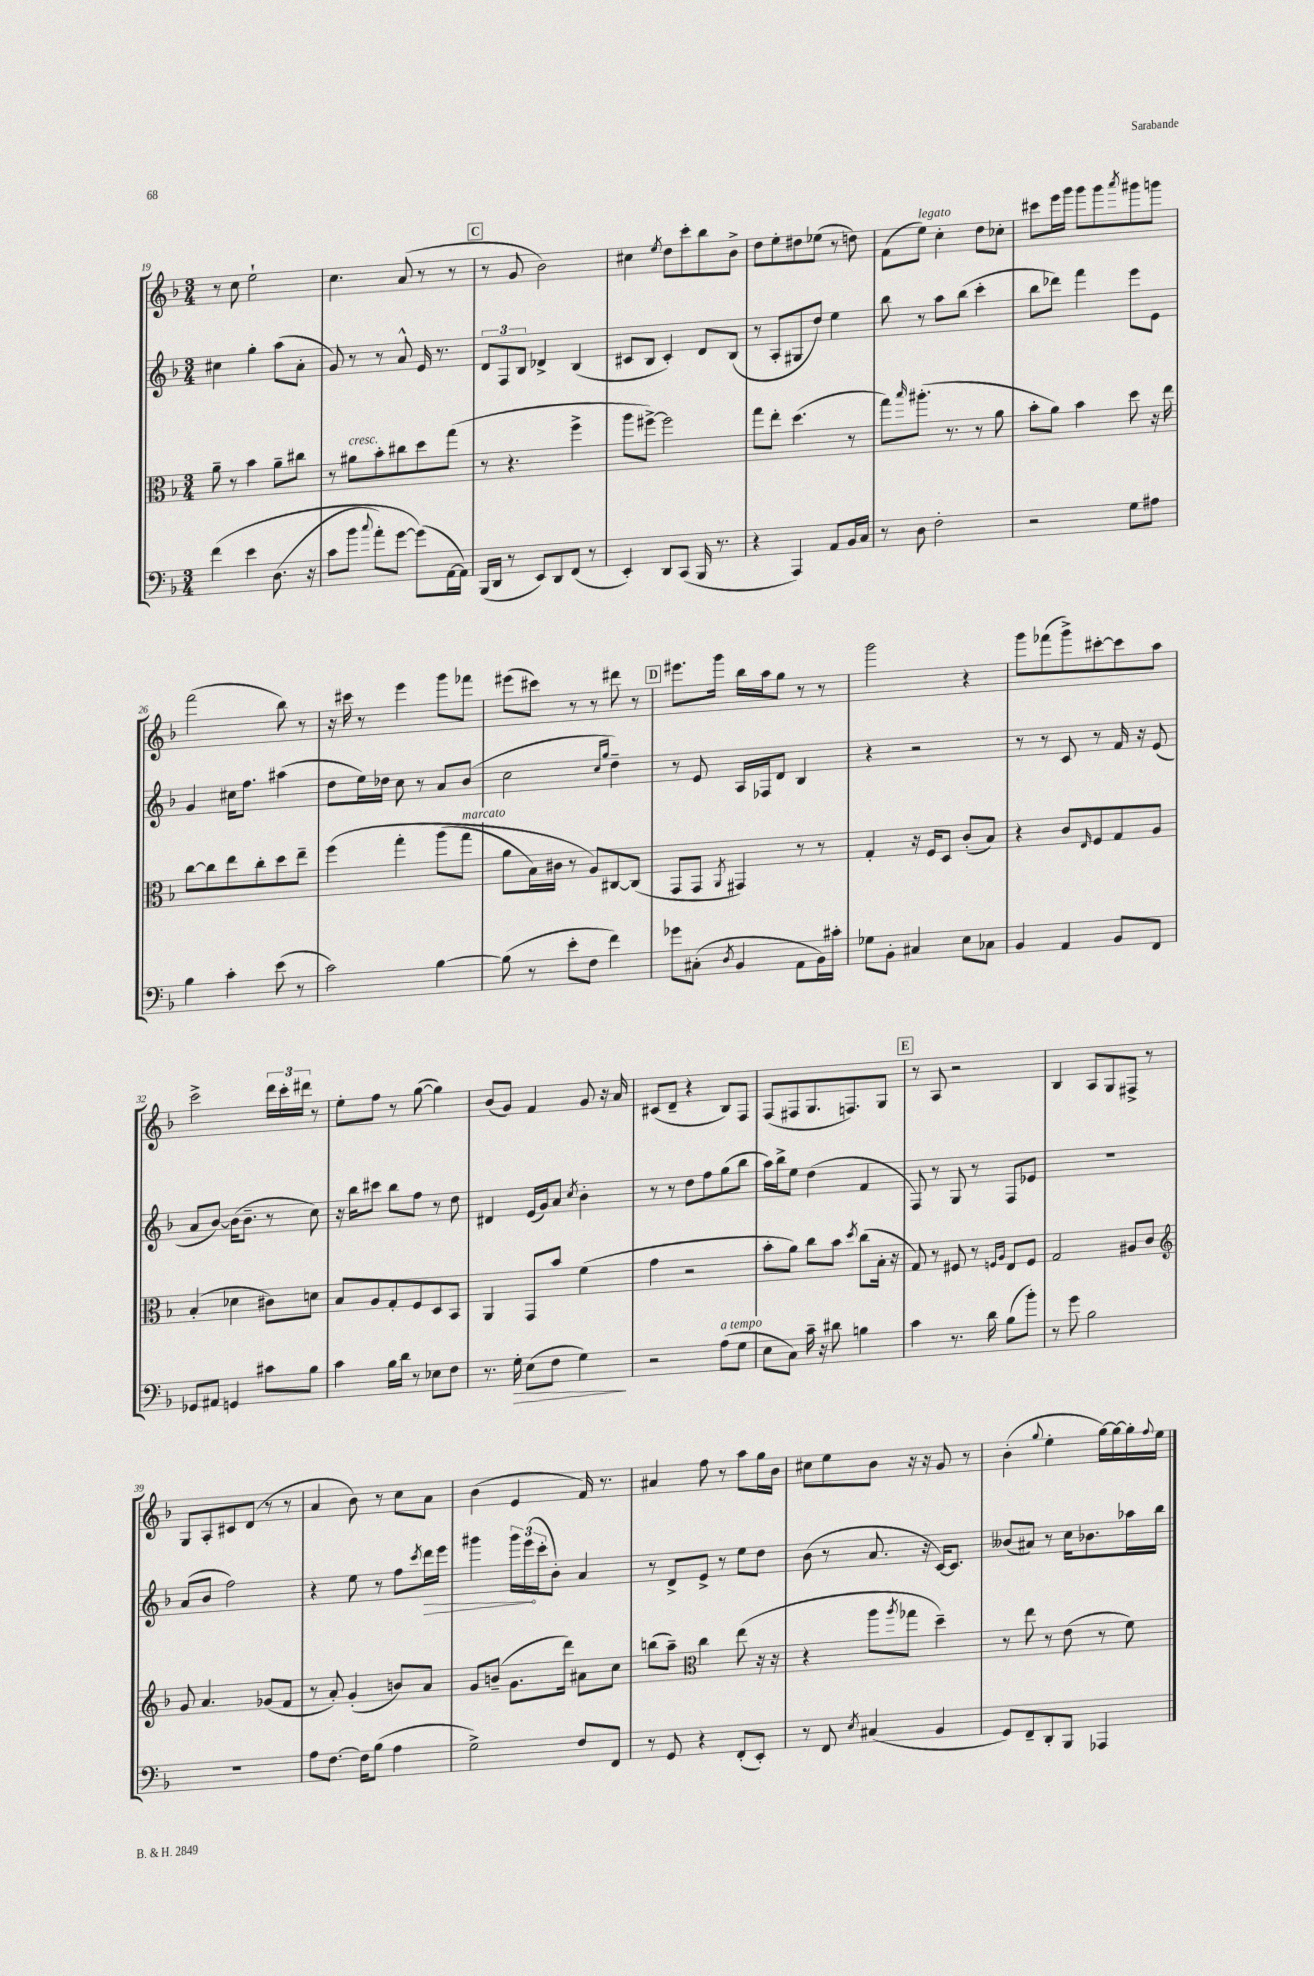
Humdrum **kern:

**kern	**dynam	**kern	**kern	**dynam	**kern
*part4	*part4	*part3	*part2	*part2	*part1
*staff4	*staff4	*staff3	*staff2	*staff2	*staff1
*clefF4	*	*clefC3	*clefG2	*	*clefG2
*k[b-]	*	*k[b-]	*k[b-]	*	*k[b-]
*M3/4	*	*M3/4	*M3/4	*	*M3/4
=19	=19	=19	=19	=19	=19
(4f\	.	8a~\	4cc#X\	.	8r
.	.	8r	.	.	8cc\
4e\	.	4b-\	4gg'\	.	2ee`\
(8.D\	.	8a~\L	(8aa\L	.	.
.	.	8cc#X\J	8a'\J	.	.
16r	.	.	.	.	.
=20	=20	=20	=20	=20	=20
8c\L	.	8r	8g/)	.	4.cc\
!	!	!LO:TX:a:i:t=cresc.	!	!	!
8b-\J	.	8a#X\L	8r	.	.
8qqcc/	.	.	.	.	.
8a'\L)	.	8b-'\	8r	.	.
[8g\J	.	8cc#X\	8a^^/	.	(8a/
(8g\L])	.	8dd\	16e/	.	8r
.	.	.	8.r	.	.
[16AA\L	.	(8gg\J	.	.	8r
16AA\JJ])	.	.	.	.	.
!!LO:REH:place=s1:t=C
=21	=21	=21	=21	=21	=21
(16BBB-/LL	.	8r	12d/L	.	8r
16DD/JJ	.	.	.	.	.
.	.	.	12F/	.	.
8r	.	4.r	.	.	8g/
.	.	.	12B-/J	.	.
8EE/L)	.	.	4d-X^/	.	2b-\)
8DD/	.	.	.	.	.
(8FF/J	.	4ff^\	(4B-/	.	.
8r	.	.	.	.	.
=22	=22	=22	=22	=22	=22
4EE'/)	.	8aa\L	8c#X/L	.	4cc#X\
.	.	[8ff#X^\J)	8B-/J	.	.
.	.	.	.	.	8qee/
8DD/L	.	2ff#\]	4c#'/)	.	8dd\L
(8CC/J	.	.	.	.	8ccc'\
16BBB-/	.	.	8d/L	.	8bb-\
8.r	.	.	.	.	.
.	.	.	(8B-/J	.	8b-^\J
=23	=23	=23	=23	=23	=23
4r	.	8gg\L	8r	.	8dd\L
.	.	8ee'\J	8A'/L	.	8ee'\
4AAA/)	.	(4.dd\	8G#X/	.	8dd#X\
.	.	.	8dd/J)	.	(8ee-X\J
8AA/L	.	.	4ee\	.	8r
16BB-/L	.	8r	.	.	8ddn\)
16C/JJ	.	.	.	.	.
=24	=24	=24	=24	=24	=24
8r	.	8gg\L)	8bb-\	.	(8f\L
.	.	16qqbb-/	.	.	.
!	!	!	!	!	!LO:TX:a:i:t=legato
8D\	.	(8.aa#X'\J	8r	.	8ee\J)
2F'\	.	.	8aa\L	.	4cc'\
.	.	8.r	.	.	.
.	.	.	(8bb-\J	.	.
.	.	8r	4ccc'\	.	8dd\L
.	.	8a\	.	.	8cc-X'\J
=25	=25	=25	=25	=25	=25
2r	.	8b-'\L	8bb-\L	.	8ccc#X\L
.	.	8a\J)	8ddd-X\J)	.	16eee\L
.	.	.	.	.	16ggg\JJ
.	.	4b-\	4fff\	.	8ggg\L
.	.	.	.	.	8ggg\
.	.	.	.	.	8qaaa/
8G\L	.	8dd\	8eee\L	.	8ggg#X\
8A#X\J	.	16r	8e\J	.	8gggn\J
.	.	16ee\	.	.	.
!!LO:LB:g=z
=26	=26	=26	=26	=26	=26
4B-\	.	[8cc\L	4g/	.	(2fff\
.	.	8cc\]	.	.	.
4c'\	.	8ee\	16cc#X\KL	.	.
.	.	.	8.ff\J	.	.
.	.	8cc'\	.	.	.
(8e\	.	8dd\	(4aa#X\	.	8bb-\)
8r	.	8ee~\J	.	.	8r
=27	=27	=27	=27	=27	=27
2c\)	.	(4ff\	8dd\L	.	16r
.	.	.	.	.	16ccc#X\
.	.	.	16ee\L)	.	8r
.	.	.	16dd-X\JJ	.	.
.	.	4gg'\	8cc\	.	4eee\
.	.	.	8r	.	.
[4B-\	.	(8aa\L	8a/L	.	8ggg\L
!	!	!LO:TX:a:i:t=marcato	!	!	!
.	.	8gg\J	(8b-/J	.	8fff-X\J
=28	=28	=28	=28	=28	=28
(8B-\]	.	8a\L	2cc\	.	(8eee#X\L
8r	.	16B-\L)	.	.	8ccc#X\J)
.	.	16c#X\JJ	.	.	.
8e'\L	.	8r	.	.	8r
8F\J	.	8A/L)	.	.	8r
.	.	.	16qqcc/LL	.	.
.	.	.	16qqgg/JJ	.	.
4f\)	.	[8C#X/	4dd~\)	.	8ddd#X\
.	.	(8C#/J]	.	.	8r
!!LO:REH:place=s1:t=D
=29	=29	=29	=29	=29	=29
8g-X\L	.	8GG/L	8r	.	8.eee#X\L
(8C#X'\J	.	8GG/J	8e/	.	.
.	.	.	.	.	16ggg\Jk
8qD/	.	8qAA/	.	.	.
4BB-/	.	4GG#X/)	16A/LL	.	16bb-\LL
.	.	.	16F-X/J	.	16aa\J
.	.	.	8d/J	.	8gg\J
8AA\L	.	8r	4B-/	.	8r
16BB-\L)	.	8r	.	.	8r
16c#X'\JJ	.	.	.	.	.
=30	=30	=30	=30	=30	=30
8G-X\L	.	4G'/	4r	.	2ggg\
8BB-'\J	.	.	.	.	.
4C#X/	.	16r	2r	.	.
.	.	16F/KL	.	.	.
.	.	8D/J	.	.	.
8E\L	.	(8c'/L	.	.	4r
8C-X\J	.	8B-/J)	.	.	.
=31	=31	=31	=31	=31	=31
4BB-/	.	4r	8r	.	8ggg\L
.	.	.	8r	.	(8fff-X\
4AA/	.	8c/L	8c/	.	8ggg^\)
.	.	16qqE/	.	.	.
.	.	8F/	8r	.	[8ccc#X'\
8BB-/L	.	8G/	16f/	.	8ccc#\]
.	.	.	16r	.	.
8FF/J	.	8A/J	(8e/	.	8aa\J
!!LO:LB:g=z
=32	=32	=32	=32	=32	=32
8GG-X/L	.	(4B-'/	8a/L	.	2ccc^\
8AA#X/J	.	.	[8b-/J)	.	.
4GGn/	.	4d-X\	(16b-\KL]	.	.
.	.	.	8.b-~\J	.	.
8c#X\L	.	8c#X\L)	8r	.	24ddd\LL
.	.	.	.	.	24ccc'\
.	.	.	.	.	24ddd#X\JJ
8B-\J	.	8dn\J	8cc\)	.	8r
=33	=33	=33	=33	=33	=33
4c\	.	8B-/L	16r	.	8ee'\L
.	.	.	16bb-\KL	.	.
.	.	8A/	8ccc#X\J	.	8ff\J
16B-\LL	.	8G'/	8bb-\L	.	8r
16d\JJ	.	.	.	.	.
8r	.	8F/	8ff\J	.	([8gg\
8E-X\L	.	8D/	8r	.	4gg\])
8F\J	.	8BB-/J	8dd\	.	.
=34	=34	=34	=34	=34	=34
8.r	.	4AA/	4d#X/	.	(8b-/L
.	.	.	.	.	8g/J)
!	!LO:HP:b	!	!	!	!
16G'\	>	.	.	.	.
(8E\L	.	8GG/L	(16e/LL	.	4f/
.	.	.	16g/J)	.	.
8F\J	.	8b-/J	8a/J	.	.
.	.	.	8qcc/	.	.
4G\)	.	(4f\	4b-'\	.	8g/
.	.	.	.	.	16r
.	.	.	.	.	16a/
.	]	.	.	.	.
=35	=35	=35	=35	=35	=35
2r	.	4g\	8r	.	(8c#X/L
.	.	.	8r	.	8d~/J
.	.	2r	8dd\L	.	4r
.	.	.	8ff\	.	.
!LO:TX:a:i:t=a tempo	!	!	!	!	!
(8A\L	.	.	(8gg\	.	8B-/L)
8G\J	.	.	8bb-\J	.	8F/J
=36	=36	=36	=36	=36	=36
8E\L	.	8b-'\L	16aa\LL)	.	(8F/L
.	.	.	16bb-^\J	.	.
8C\J)	.	8a\J)	8ee\J	.	8F#X/
16c~\	.	8cc\L	(4dd\	.	8.G/
16r	.	.	.	.	.
8d#X\	.	8b-\J	.	.	.
.	.	.	.	.	8.Fn/)
.	.	8qdd/	.	.	.
4Bn\	.	(8cc\L	4f/	.	.
.	.	16B-'\Jk	.	.	8G/J
.	.	16r	.	.	.
!!LO:REH:place=s1:t=E
=37	=37	=37	=37	=37	=37
4c\	.	8G/)	8F/)	.	8r
.	.	8r	8r	.	8A/
8.r	.	8F#X/	8G/	.	2r
.	.	8r	8r	.	.
16d\	.	.	.	.	.
.	.	16qqFn/LL	.	.	.
.	.	16qqA/JJ	.	.	.
(8B-\L	.	8E/L	8F/L	.	.
8b-'\J)	.	8F/J	8e-X/J	.	.
=38	=38	=38	=38	=38	=38
8r	.	2G/	2.r	.	4B-/
8g\	.	.	.	.	.
2B-\	.	.	.	.	8A/L
.	.	.	.	.	8G/
.	.	8A#X/L	.	.	8F#X^/J
.	.	8c/J	.	.	8r
!!LO:LB:g=z
=39	=39	=39	=39	=39	=39
*	*	*clefG2	*	*	*
2.r	.	8g/	(8a/L	.	8G/L
.	.	4.a/	8b-/J	.	8A'/
.	.	.	2ff\)	.	8c#X/
.	.	.	.	.	(8d/J
.	.	(8g-X/L	.	.	8r
.	.	8f/J	.	.	8r
=40	=40	=40	=40	=40	=40
8A\L	.	8r	4r	.	4a/
[8.F\J	.	8a'/)	.	.	.
.	.	(4g'/	8ee\	.	8b-\)
16F\KL]	.	.	.	.	.
(8B-\J	.	.	8r	.	8r
4A\	.	8bn/L)	8ff\L	.	8cc\L
.	.	.	8qccc/	.	.
!	!	!	!	!LO:HP:b	!
.	.	8a/J	16ddd\L	>	8a\J
.	.	.	16eee\JJ	.	.
=41	=41	=41	=41	=41	=41
2G^\)	.	8g/L	4ggg#X\	.	(4b-\
.	.	(8bn~/J	.	.	.
.	.	8.g\L	24ggg#\LL	.	4e/
.	.	.	(24eee\	.	.
.	.	.	24ccc'\J	]	.
.	.	.	8b-'\J)	.	.
.	.	16ddd\Jk)	.	.	.
8F/L	.	8a#X\L	4a/	.	16f/)
.	.	.	.	.	8.r
8FF/J	.	8cc\J	.	.	.
=42	=42	=42	=42	=42	=42
8r	.	(8bbn\L	8r	.	4a#X/
8GG/	.	8aa~\J)	8d^/L	.	.
*	*	*clefC3	*	*	*
4r	.	4cc\	8e^/J	.	8ff\
.	.	.	8r	.	8r
(8FF'/L	.	(8ee\	8ee\L	.	8aa\L
8EE'/J)	.	16r	8dd\J	.	16gg\L
.	.	16r	.	.	16b-\JJ
=43	=43	=43	=43	=43	=43
8r	.	4r	(8b-\	.	8cc#X\L
8FF/	.	.	8r	.	8ee\
8qE/	.	.	.	.	.
(4C#X/	.	8aa\L	8.a/	.	8b-\J
.	.	8qaa/	.	.	.
.	.	8gg-X\J	.	.	16r
.	.	.	16r	.	16r
4BB-/	.	4dd~\)	[16c/KL)	.	8g/
.	.	.	8.c/J]	.	.
.	.	.	.	.	8r
=44	=44	=44	=44	=44	=44
8GG/L)	.	8r	(8b--X/L	.	(4b-'\
8FF~/	.	8ee\	8a#X/J)	.	.
.	.	.	.	.	8qqgg/
8DD'/	.	8r	8r	.	4ee'\
8BBB-/J	.	(8e\	16cc\KL	.	.
.	.	.	8.b-X\	.	.
4AAA-X/	.	8r	.	.	[16gg\LL)
.	.	.	.	.	16gg\_
.	.	8f\)	16aa-X\L	.	16gg'\]
.	.	.	.	.	8qqff/
.	.	.	16bb-\JJ	.	16ee\JJ
==	==	==	==	==	==
*-	*-	*-	*-	*-	*-
